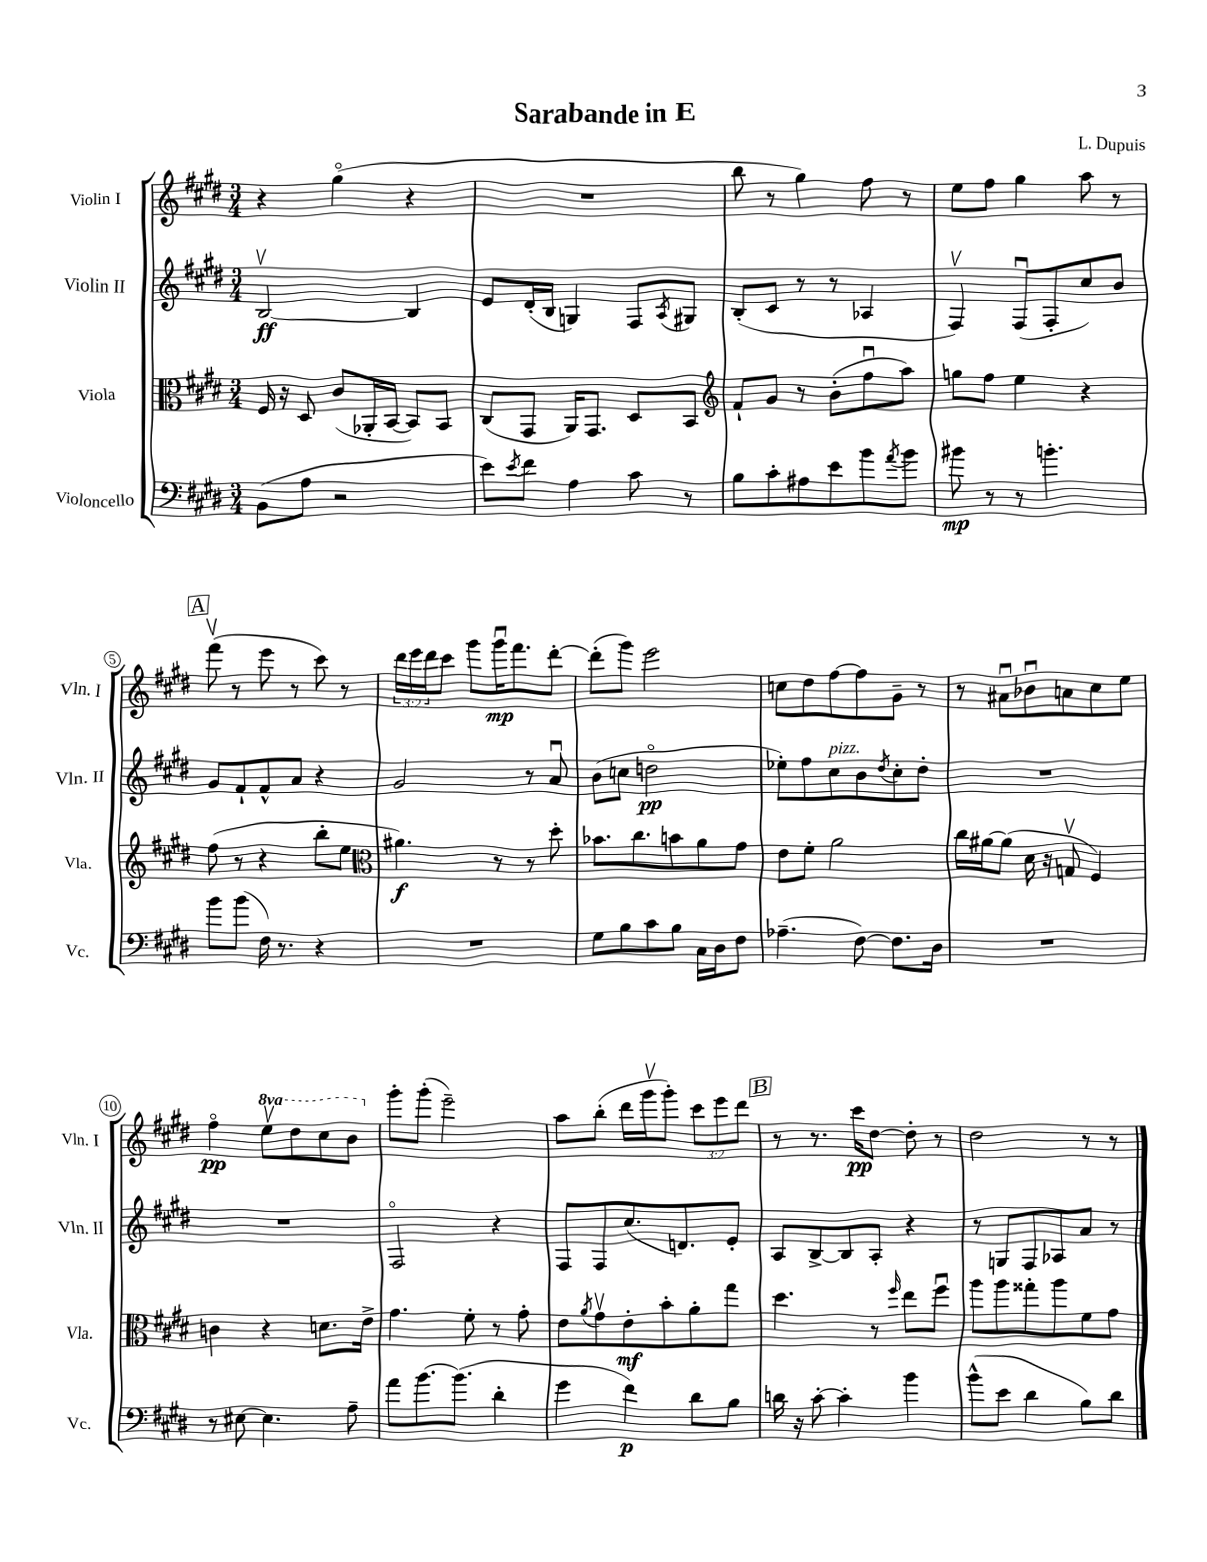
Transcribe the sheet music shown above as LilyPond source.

\header { title = "Sarabande in E" composer = "L. Dupuis" }
<<
\new StaffGroup <<
\new Staff = "s0" \with { instrumentName = "Violin I" shortInstrumentName = "Vln. I" } {
    \clef treble \key e \major \numericTimeSignature \time 3/4 \override Staff.TupletNumber.text = #tuplet-number::calc-fraction-text \set Staff.ottavationMarkups = #ottavation-simple-ordinals
    r4 gis''4\flageolet( r4 |
    R2. |
    b''8 r8 gis''4) fis''8 r8 |
    e''8 fis''8 gis''4 a''8 r8 |
    \mark \markup { \box "A" } fis'''8\upbow( r8 e'''8 r8 cis'''8) r8 |
    \tuplet 3/2 { dis'''16 e'''16 dis'''16 } cis'''8 gis'''8 gis'''16\downbow\mp fis'''8. dis'''8~-. |
    dis'''8-.( gis'''8) e'''2 |
    c''8 dis''8 fis''8~ fis''8 gis'8-- r8 |
    r8 ais'8\downbow bes'8\downbow a'8 cis''8 e''8 |
    fis''4\flageolet\pp \ottava #1 e'''8\upbow dis'''8 cis'''8 b''8 \ottava #0 |
    gis'''8-. gis'''8-.( e'''2--) |
    a''8 b''8-.( dis'''16 gis'''16\upbow gis'''8-.) \tuplet 3/2 { cis'''8 e'''8 dis'''8 } |
    \mark \markup { \box "B" } r8 r8. cis'''16\pp dis''8~ dis''8-. r8 |
    dis''2 r8 r8 \bar "|." |
}
\new Staff = "s1" \with { instrumentName = "Violin II" shortInstrumentName = "Vln. II" } {
    \clef treble \key e \major \numericTimeSignature \time 3/4
    b2~\upbow\ff b4 |
    e'8 dis'16-.( b16 g4) fis8 \acciaccatura { a8 } gis8 |
    b8-.( cis'8 r8 r8 aes4 |
    fis4\upbow) fis8\downbow( fis8-. cis''8) b'8 |
    \mark \markup { \box "A" } gis'8 fis'8-! fis'8-^ a'8 r4 |
    gis'2 r8 a'8\downbow |
    b'8( c''8 d''2\flageolet\pp |
    ees''8-.) fis''8 cis''8^\markup { \italic "pizz." } b'8 \acciaccatura { dis''8 } cis''8-. dis''8-. |
    R2. |
    R2. |
    fis2\flageolet r4 |
    fis8 fis8 cis''8.( d'8.) e'8-. |
    \mark \markup { \box "B" } a8 b8~-> b8 a8-. r4 |
    r8 g8 fis8 aes8 a'8 r8 \bar "|." |
}
\new Staff = "s2" \with { instrumentName = "Viola" shortInstrumentName = "Vla." } {
    \clef alto \key e \major \numericTimeSignature \time 3/4
    fis16 r16 dis8 cis'8( aes,16-. b,16~ b,8) b,8 |
    cis8( gis,8 a,16) gis,8. dis8 b,8 |
    \clef treble fis'8-! gis'8 r8 b'8-.( fis''8\downbow a''8) |
    g''8 fis''8 e''4 r4 |
    \mark \markup { \box "A" } fis''8( r8 r4 b''8-. e''8 |
    \clef alto ais'4.\f) r8 r8 dis''8-. |
    bes'8. cis''8. b'8 a'8 gis'8 |
    e'8 fis'8-. a'2 |
    cis''16 ais'16~ ais'8( dis'16 r16 g8\upbow fis4) |
    c'4 r4 d'8. e'16-> |
    gis'4. fis'8-. r8 gis'8-. |
    e'8 \acciaccatura { a'8 } gis'8\upbow e'8-.\mf b'8-. a'8-. gis''8 |
    \mark \markup { \box "B" } dis''4. r8 \grace { fis''16 } e''8 fis''8\downbow |
    a''8 a''8 gisis''8-. a''8 fis'8 gis'8 \bar "|." |
}
\new Staff = "s3" \with { instrumentName = "Violoncello" shortInstrumentName = "Vc." } {
    \clef bass \key e \major \numericTimeSignature \time 3/4
    b,8( a8 r2 |
    e'8) \acciaccatura { e'8 } fis'8 a4 cis'8 r8 |
    b8 cis'8-. ais8 e'8 b'8 \acciaccatura { a'8 } b'8 |
    bis'8\mp r8 r8 b'4.-. |
    \mark \markup { \box "A" } b'8 b'8( fis16) r8. r4 |
    R2. |
    gis8 b8 cis'8 b8 cis16 dis16 fis8 |
    aes4.--( fis8~) fis8. dis16 |
    R2. |
    r8 eis8~ eis4. a8-- |
    a'8 b'8.~ b'8.( dis'4-. |
    gis'4 fis'4\p) dis'8 b8 |
    \mark \markup { \box "B" } d'16 r16 cis'8~-. cis'4-. b'4 |
    b'8-^( e'8 dis'4 b8) dis'8 \bar "|." |
}
>>
>>
\layout { \context { \Score \override BarNumber.stencil = #(make-stencil-circler 0.1 0.3 ly:text-interface::print) } }
